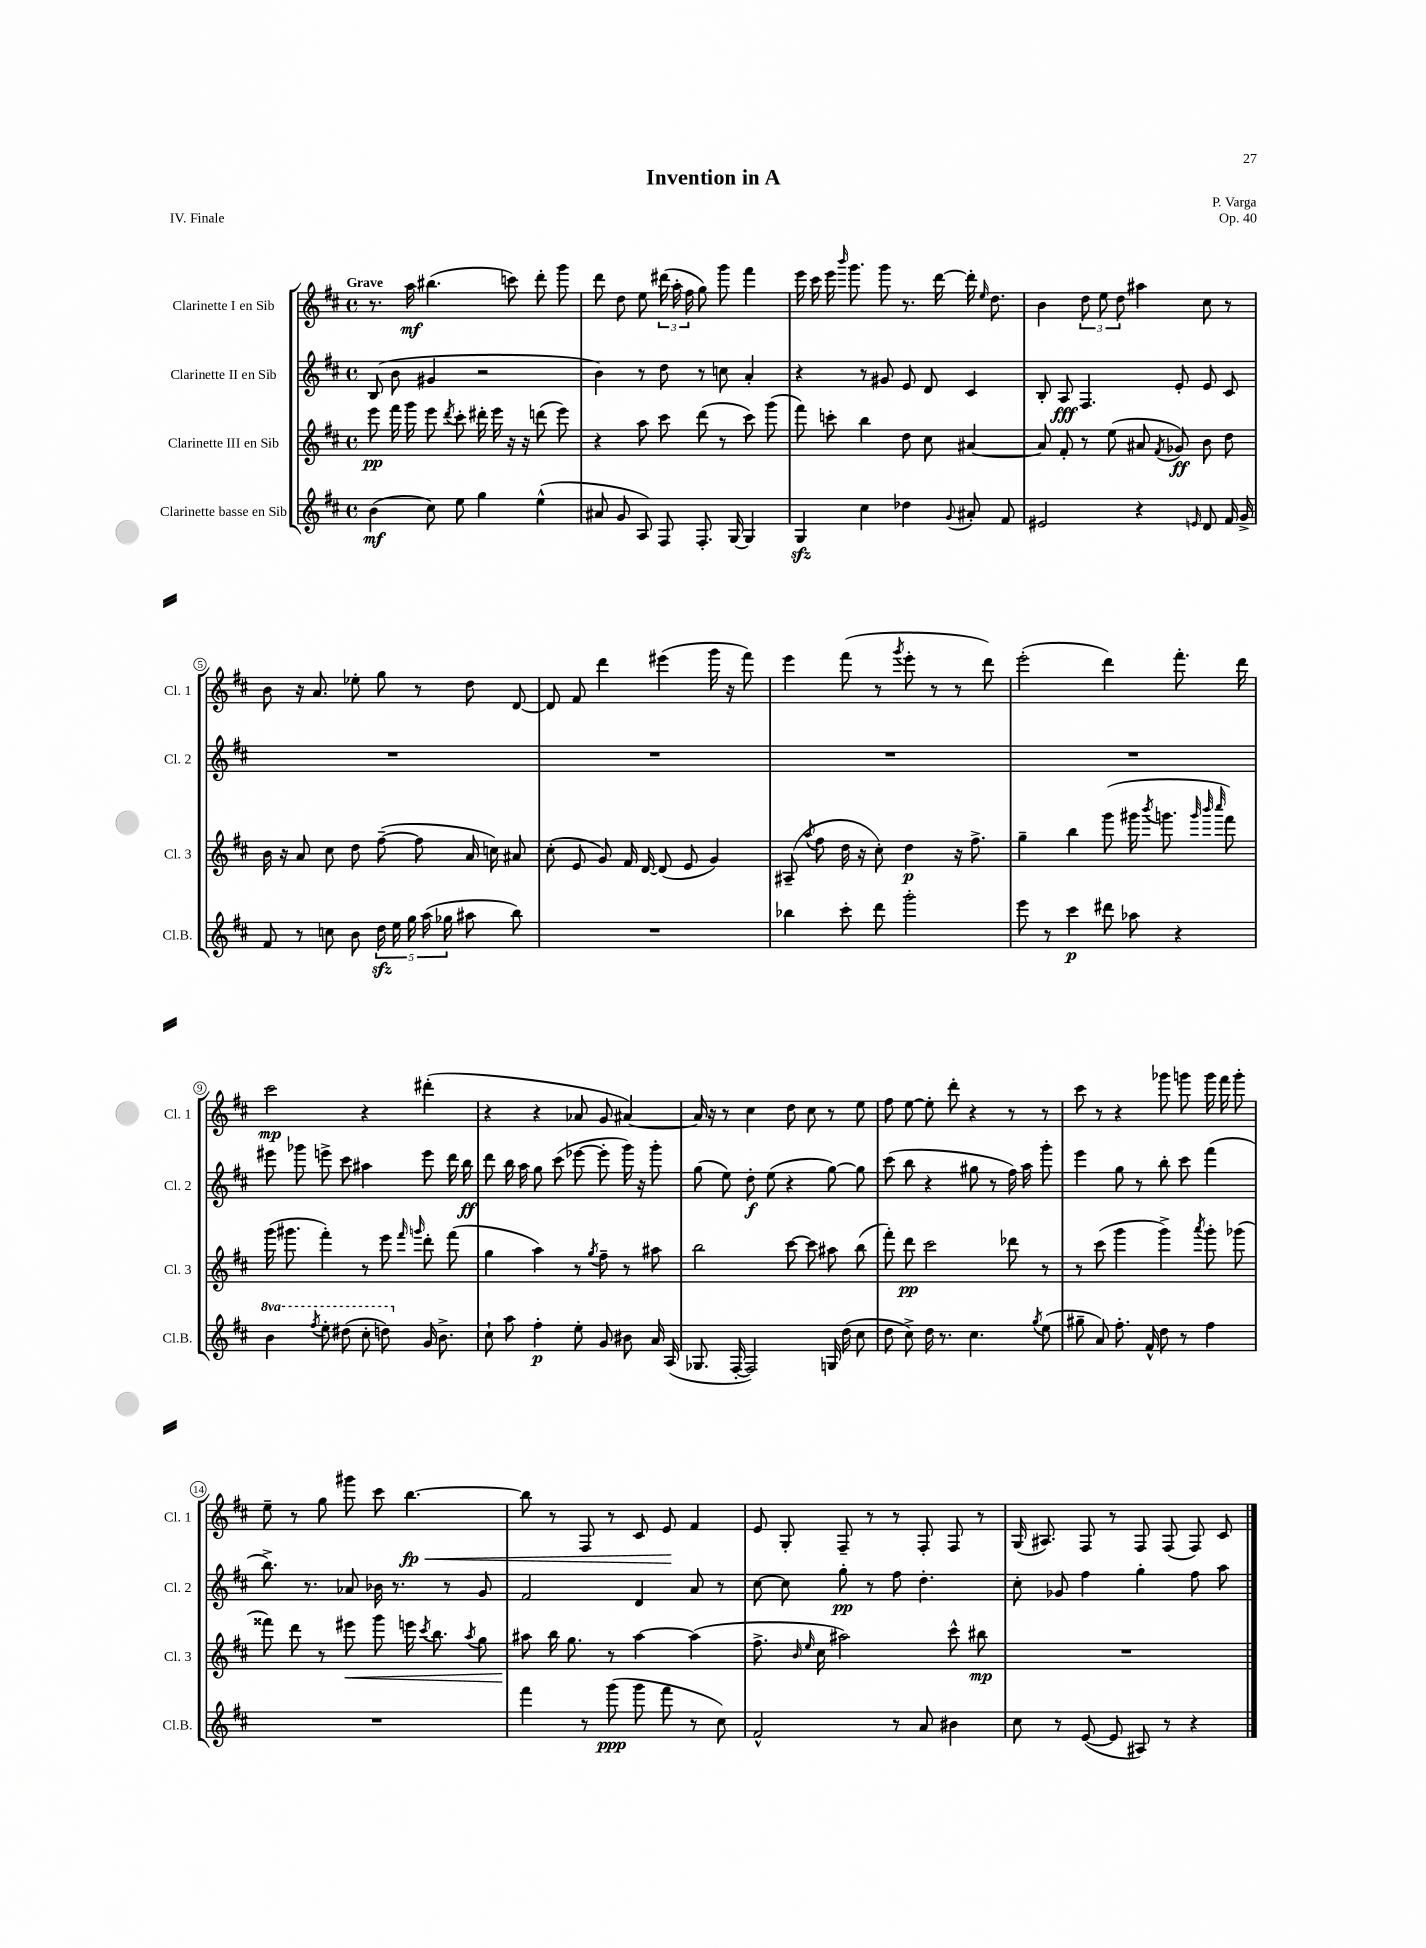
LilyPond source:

\header { title = "Invention in A" composer = "P. Varga" opus = "Op. 40" piece = "IV. Finale" }
<<
\new StaffGroup <<
\new Staff = "s0" \with { instrumentName = "Clarinette I en Sib" shortInstrumentName = "Cl. 1" } {
    \clef treble \key d \major \defaultTimeSignature \time 4/4 \tempo "Grave"
    \autoBeamOff r8. a''16\mf bis''4.( c'''8) d'''8-. g'''8 |
    d'''8 d''8 e''8 \tuplet 3/2 { dis'''16( a''16-. fis''16 } g''8) g'''8 fis'''4 |
    e'''16 cis'''16 e'''16 \grace { b'''16 } g'''8. g'''8 r8. d'''16~ d'''16-. \grace { e''16 } d''8. |
    b'4 \tuplet 3/2 { d''8 e''8 d''8 } ais''4 cis''8 r8 |
    b'8 r16 a'8. ees''8-. g''8 r8 d''8 d'8~ |
    d'8 fis'8 d'''4 eis'''4( g'''16 r16 fis'''8) |
    e'''4 fis'''8( r8 \acciaccatura { g'''8 } e'''8-. r8 r8 d'''8) |
    e'''2-.( d'''4) fis'''8.-. d'''16 |
    cis'''2\mp r4 dis'''4-.( |
    r4 r4 aes'8 g'8 ais'4~) |
    ais'16 r16 r8 cis''4 d''8 cis''8 r8 e''8 |
    fis''8 e''8~ e''8-. d'''8-. r4 r8 r8 |
    cis'''8 r8 r4 ges'''8 g'''8 g'''16 fis'''16 g'''8-. |
    e''8-- r8 g''8 gis'''8 cis'''8 b''4.~\fp\< |
    b''8 r8 fis8 r8 cis'8 e'8\! fis'4 |
    e'8 g8-. fis8-- r8 r8 fis8-. fis8 r8 |
    g16( ais8.) fis8 r8 fis8 fis8( fis8) cis'8 \bar "|." |
}
\new Staff = "s1" \with { instrumentName = "Clarinette II en Sib" shortInstrumentName = "Cl. 2" } {
    \clef treble \key d \major \defaultTimeSignature \time 4/4
    \autoBeamOff b8( b'8 gis'4 r2 |
    b'4) r8 d''8 r8 c''8 a'4-. |
    r4 r8 gis'8 e'8 d'8 cis'4 |
    b8-. a8\fff fis4. e'8-. e'8 cis'8 |
    R1 |
    R1 |
    R1 |
    R1 |
    eis'''8 ges'''8 e'''8-> cis'''8 ais''4 e'''8 d'''16 b''16\ff |
    d'''8 b''16 a''16 g''8 cis'''8( ees'''8~ ees'''8-. g'''16) r16 g'''8-. |
    g''8( e''8) d''8-.\f e''8( r4 g''8~) g''8 |
    cis'''8( b''8 r4 gis''8 r8 fis''16) a''16 g'''8-. |
    e'''4 g''8 r8 b''8-. cis'''8 fis'''4( |
    b''8.->) r8. aes'8 bes'16 r8. r8 g'8 |
    fis'2 d'4 a'8 r8 |
    cis''8~ cis''8 g''8-.\pp r8 fis''8 d''4.-. |
    cis''8-. ges'8 fis''4 g''4-. fis''8 a''8 \bar "|." |
}
\new Staff = "s2" \with { instrumentName = "Clarinette III en Sib" shortInstrumentName = "Cl. 3" } {
    \clef treble \key d \major \defaultTimeSignature \time 4/4
    \autoBeamOff e'''8\pp fis'''16 g'''16 e'''8 \acciaccatura { d'''8 } cis'''8-. dis'''16-. e'''16 r16 r16 d'''8( e'''8) |
    r4 a''8 cis'''8 d'''8( r8 cis'''8) g'''8( |
    fis'''8) c'''8-. b''4 d''8 cis''8 ais'4~ |
    ais'8 fis'8-. r8 e''8( ais'8 \acciaccatura { fis'8 } ges'8\ff) b'8 d''8 |
    b'16 r16 a'8 cis''8 d''8 fis''8~--( fis''8 a'16 c''16) ais'8 |
    cis''8-.( e'8 g'8) fis'16 d'16~ d'8( e'8 g'4) |
    ais8--( \acciaccatura { a''8 } fis''8 d''16 r16 cis''8-.) d''4\p r16 fis''8.-> |
    g''4-- b''4 g'''8( gis'''16 \acciaccatura { b'''8 } g'''8. \grace { g'''32 b'''32 cis''''32 } fis'''8) |
    g'''16( gis'''8. fis'''4-.) r8 e'''8 \grace { fis'''16 g'''16 } d'''8-. fis'''8( |
    g''4 a''4) r8 \acciaccatura { g''8 } fis''8-- r8 ais''8 |
    b''2 cis'''8~ cis'''8 ais''8 b''8( |
    fis'''8-.) d'''8\pp cis'''2 des'''8 r8 |
    r8 cis'''8( g'''4 g'''4->) \acciaccatura { a'''8 } g'''8-. ges'''8( |
    fisis'''8) d'''8 r8 eis'''8\< g'''8 e'''16 \acciaccatura { cis'''8 } b''8. \acciaccatura { a''8 } g''8 |
    ais''8\! b''16 g''8. r8 ais''4~ ais''4( |
    fis''8.-> \grace { b'16 e''16 } cis''16 ais''2) cis'''8-^ bis''8\mp |
    R1 \bar "|." |
}
\new Staff = "s3" \with { instrumentName = "Clarinette basse en Sib" shortInstrumentName = "Cl.B." } {
    \clef treble \key d \major \defaultTimeSignature \time 4/4 \set Staff.ottavationMarkups = #ottavation-simple-ordinals
    \autoBeamOff b'4\mf( cis''8) e''8 g''4 e''4-^( |
    ais'8 g'8 a8) fis8 fis8.-. g16~ g4 |
    g4\sfz cis''4 des''4 \appoggiatura { g'8 } ais'8-. fis'8 |
    eis'2 r4 \grace { e'16 } d'8 fis'16 g'16-> |
    fis'8 r8 c''8 b'8 \tuplet 5/4 { d''16\sfz e''16 g''16 a''16( ges''16 } ais''8 b''8) |
    R1 |
    bes''4 cis'''8-. d'''8 g'''2-. |
    e'''8 r8 cis'''4\p dis'''8 aes''8 r4 |
    \ottava #1 b''4 \acciaccatura { fis'''8 } e'''8-. dis'''8( cis'''8-. d'''8) \ottava #0 g'16 b'8.-> |
    cis''8-! a''8 fis''4-.\p e''8-. g'8 bis'8 a'16 a16( |
    ges8. fis16~-. fis2) g16 d''16( cis''8 |
    d''8 cis''8->) d''16 r8. cis''4. \acciaccatura { g''8 } e''8( |
    gis''8-- a'8) fis''8.-. fis'16-^ d''8 r8 fis''4 |
    R1 |
    fis'''4 r8 g'''8\ppp( g'''8 fis'''8 r8 cis''8) |
    fis'2-^ r8 a'8 bis'4 |
    cis''8 r8 e'8~( e'8 ais8) r8 r4 \bar "|." |
}
>>
>>
\layout { \context { \Score \override BarNumber.stencil = #(make-stencil-circler 0.1 0.3 ly:text-interface::print) } }
